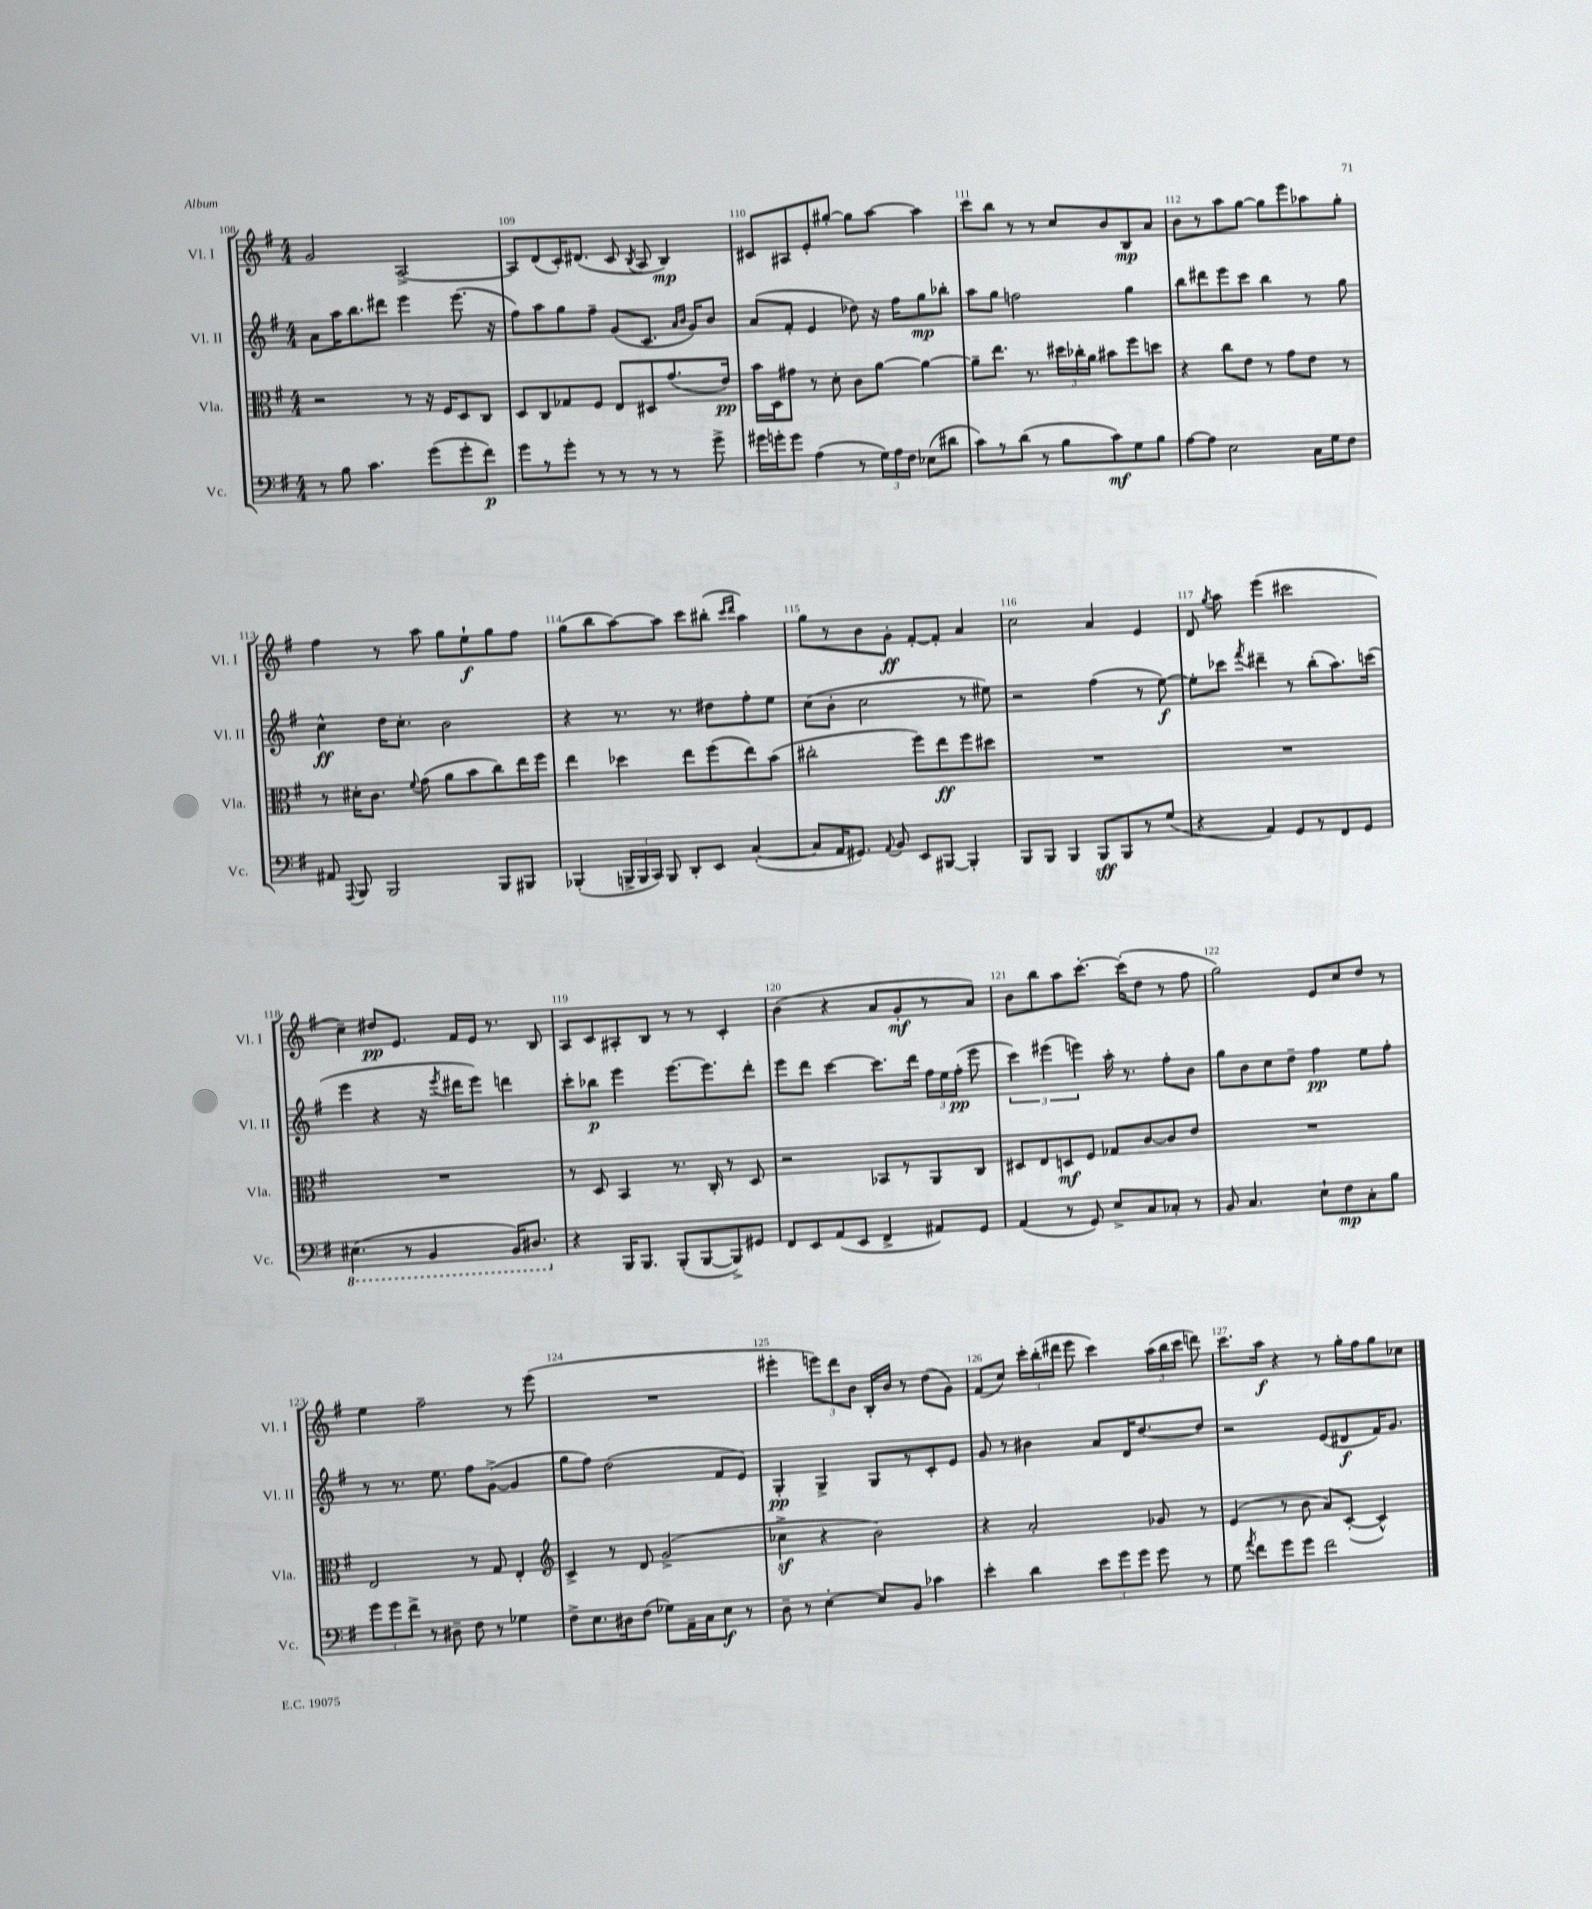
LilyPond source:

<<
\new StaffGroup <<
\new Staff = "s0" \with { instrumentName = "Vl. I" shortInstrumentName = "Vl. I" } {
    \clef treble \key g \major \numericTimeSignature \time 4/4
    \autoBeamOff g'2 a2~-> |
    a8[ d'8( c'16-.) dis'8.]( c'8 \acciaccatura { b8 } a8 b4\mp) |
    cis'8[ ais8 e'8-. gis''8]~-. gis''8[ a''8]~ a''4 |
    c'''8[ b''8] r8 r8 c''8[ b'8 b8\mp a'8] |
    b'8[ r8 a''8 g''8]~ g''8[ e'''8 aes''8 g''8]-. |
    fis''4 r8 a''8 g''8[ e''8-!\f g''8 fis''8] |
    g''8[( b''8 a''8~) a''8] c'''8[ bis''8]-.( \grace { c'''16[ d'''16] } a''4) |
    g''8[ r8 b'8 g'8]-.\ff fis'8[~-. fis'8]-. a'4 |
    c''2 a'4 e'4 |
    d'8 \acciaccatura { g''8 } a''8 e'''4( cis'''2 |
    c''4--) dis''8[\pp e'8.] fis'16[ e'16] r8. b8 |
    a8[ c'8 ais8-. b8] r8 r8 c'4-. |
    b'4( r4 a'8[ g'8-.\mf r8 a'8]) |
    b'8[ b''8 a''8 c'''8.]~-. c'''16[-.( d''8] r8 fis''8 |
    g''2) e'8[ c''8 d''8] r8 |
    e''4 fis''2-- r8 e'''8( |
    R1 |
    eis'''4-. \tuplet 3/2 { e'''8[) d'''8 b'8] } b16[-. b'16] r8 d''8[( g'8]) |
    fis'8[( c''8]) \tuplet 3/2 { c'''16[-. b''16-.( dis'''16] } e'''8 c'''4) \tuplet 3/2 { a''16[( b''16 c'''16] } d'''8) |
    c'''8.[ a''16]\f r4 r8 g''16[-. fis''16 g''8 ces''8] \bar "|." |
}
\new Staff = "s1" \with { instrumentName = "Vl. II" shortInstrumentName = "Vl. II" } {
    \clef treble \key g \major \numericTimeSignature \time 4/4
    \autoBeamOff a'8[ a''16 b''8. dis'''8] e'''4 e'''8.( r16 |
    fis''8[) a''8 g''8 fis''8]-- g'8[( c'8.] \grace { a'16[ b'16] } g'16[) b'8] |
    a'8[( fis'8]-. e'4 des''8) r16 fis''16[ g''8\mp bes''8]-. |
    a''8[ g''8] f''2 g''4 |
    b''8[ dis'''8 e'''8 c'''8] b''4 r8 g''8 |
    c''4-^\ff d''16[ c''8.]-. b'2 |
    r4 r8. r8. dis''8[ fis''8-. e''8] |
    c''8[( b'8]-. c''2 r8 eis''8) |
    r2 fis''4( r8 e''8~\f) |
    e''8[-. ces'''8] \acciaccatura { fis'''8 } dis'''4-- r8 b''8[-.( a''8.) c'''16]( |
    e'''4 r4 r16 \acciaccatura { e'''8 } dis'''16[ e'''8]) d'''4 |
    c'''8[-. bes''8]\p e'''4 e'''8.[~ e'''8. d'''8]-. |
    e'''8[ d'''8] c'''4~ c'''8.[ d'''16] \tuplet 3/2 { fis''16[ e''16 fis''16]-.\pp( } e'''8 |
    \tuplet 3/2 { c'''4) eis'''4( e'''4) } a''16-. r8. fis''8[-. b'8] |
    g''8[ b'8 c''8 d''8]-- fis''4\pp e''8[ fis''8]-. |
    r8 r8. e''8. fis''8[ g'8]~->( g'4 |
    g''8[ fis''8]) d''2( fis'8[ e'8]) |
    g4-.\pp g4-> g8[ r8 c'8-. e'8] |
    g'8 r8 bis'4 a'8[ d'16 d''8.~ d''8] |
    r2 e'8[( dis'8\f fis'16) g'8.] \bar "|." |
}
\new Staff = "s2" \with { instrumentName = "Vla." shortInstrumentName = "Vla." } {
    \clef alto \key g \major \numericTimeSignature \time 4/4
    \autoBeamOff r2 r8 r16 fis16[ d8 c8] |
    d8[ c8 ges8 fis8] e8[ dis8 g'8.( e'16]\pp) |
    b'16[ d16 gis'8] r8 d'8-. c'8[ a'8]~ a'4~ |
    a'8[-- e''8.] r8. \tuplet 3/2 { dis''16[ ces''16-. a'16] } bis'8[ fis''8 d''8] |
    r4 c''8[ e'8] r8 g'8[ e'8] r8 |
    r8 dis'16[-. c'8.] \appoggiatura { fis'8 } g'8( a'8[ b'8 c''8) e''16 fis''16] |
    e''4 des''4 e''8[ fis''8( e''8) b'8]( |
    cis''2-. fis''8[) e''8\ff fis''8 dis''8] |
    R1 |
    R1 |
    R1 |
    r8 d8 b,4 r8. c16-. r8 d8 |
    r2 bes,8[ r8 a,8 c8] |
    dis8[ e8 d8\mf fis8] ges8[ c'8~ c'8 e'8] |
    R1 |
    e2 r8 g8 e4-. |
    \clef treble c'4-> r8 d'8 g'2->( |
    ces''4->\sf r4 b'2) |
    r4 a'2-. ges'8 r8 |
    e'4( r8 b'8 a'8[) c'8]~-.( c'4-^) \bar "|." |
}
\new Staff = "s3" \with { instrumentName = "Vc." shortInstrumentName = "Vc." } {
    \clef bass \key g \major \numericTimeSignature \time 4/4
    \autoBeamOff r8 b8 c'4. g'8[( g'8-. fis'8]\p) |
    g'8[ r8 g'8]-. r8 r8 r8 r8 g'8-> |
    gis'16[ g'16-. g'8] a4( r8 \tuplet 3/2 { g16[) a16 fis16] } ees8[( dis'8] |
    c'8[) r8 d'8]( r8 b8[ c'8\mf) g8 b8] |
    a8[~ a8] e2 c16[ g16 fis8] |
    ais,8 \appoggiatura { a,,8 } b,,8 b,,2 b,,8[ bis,,8] |
    bes,,4-.( \tuplet 3/2 { b,,16[-> b,,16 c,16]) } b,,8 d,8[-. e,8] c4~-.( |
    c8[ a,16 gis,8.]) \appoggiatura { a,8 } b,8 e,8[ bis,,8]~ bis,,4-. |
    b,,8[ b,,8] b,,4 b,,8[\sff b,,8 r8 g8]( |
    r4 a,4) g,8[ r8 fis,8 g,8] |
    \ottava #-1 eis,4.( r8 b,,4 b,,16[) dis,8.] \ottava #0 |
    r4 b,,16[ b,,8.] b,,8[-.( b,,8~ b,,8->) gis,8] |
    fis,8[ e,8 a,8( e,8] fis,4-> ais,8[) g,8] |
    a,4( r8 g,8) e8[-> c8 ces8]-. r8 |
    b,8 c4. e8[-! fis8\mp c8-. b8] |
    \tuplet 3/2 { g'8[ g'8 fis'8]-> } r8 dis8-- fis8 r8 ges4 |
    fis8[-> e8. dis16 fis8]( ges8[) a,16-- c16 e8]\f r8 |
    d8-- r8 e4~-. e8[ b,8] ces'4 |
    e'4-. d'4 \tuplet 3/2 { e'8[ g'8 g'8] } g'8 r8 |
    g8 \acciaccatura { a'8 } fis'8[ g'8 g'8] fis'2 \bar "|." |
}
>>
>>
\layout { \context { \Score currentBarNumber = #108 \override BarNumber.break-visibility = ##(#f #t #t) barNumberVisibility = #all-bar-numbers-visible } }
